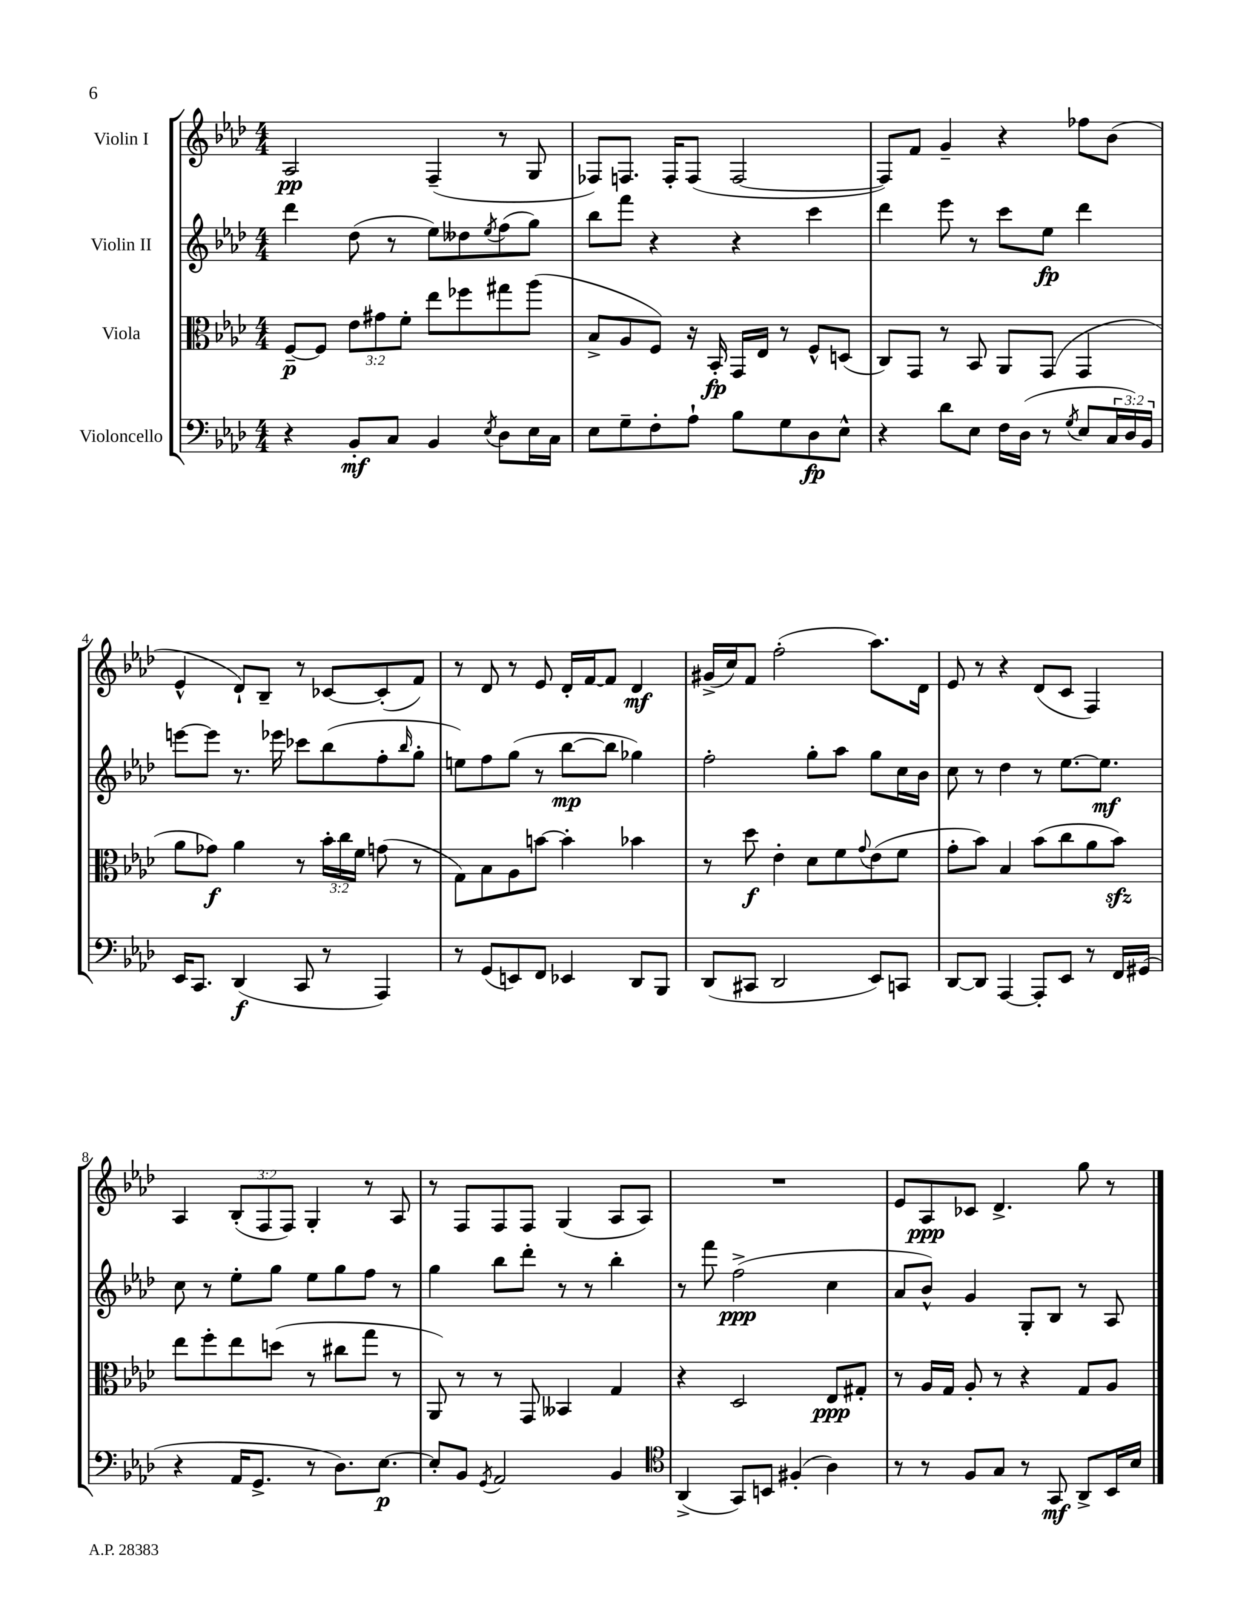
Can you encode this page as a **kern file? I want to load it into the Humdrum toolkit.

**kern	**kern	**kern	**kern
*staff4	*staff3	*staff2	*staff1
*clefF4	*clefC3	*clefG2	*clefG2
*k[b-e-a-d-]	*k[b-e-a-d-]	*k[b-e-a-d-]	*k[b-e-a-d-]
*M4/4	*M4/4	*M4/4	*M4/4
4r	[8F~	4ddd-	2A-
.	8F]	.	.
8BB-'	12e-	(8dd-	.
.	12g#	.	.
8C	.	8r	.
.	12f'	.	.
4BB-	8ee-	8ee-)	(4F~
.	8ff-	8dd--	.
8qE-	.	8qee-	.
8D-	8gg#	(8ff	8r
16E-	(8aa-	8gg)	8G
16C	.	.	.
=	=	=	=
8E-	8B-^	8bb-	8F-)
8G~	8A-	8fff	8.F
8F'	8F)	4r	.
.	.	.	16F'
8A-`	16r	.	(8F
.	16BB-'	.	.
8B-	16GG	4r	[2F
.	16E-	.	.
8G	8r	.	.
8D-	8F^^	4ccc	.
8E-^^	(8D	.	.
=	=	=	=
4r	8C)	4ddd-	8F])
.	8GG	.	8f
8d-	8r	8eee-	4g~
8E-	8BB-	8r	.
16F	8AA-	8ccc	4r
(16D-	.	.	.
8r	(8GG	8ee-	.
8qG	.	.	.
8E-	4GG	4ddd-	8ff-
24C	.	.	(8b-
24D-)	.	.	.
24BB-	.	.	.
=	=	=	=
16EE-	8a-	[8eee	4e-^^
8.CC	.	.	.
.	8g-)	8eee]	.
(4DD-	4a-	8.r	8d-`)
.	.	.	8B-~
.	.	16eee-	.
8CC	8r	8ccc-	8r
8r	24b-'	(8bb-	[8c-
.	24cc	.	.
.	24f	.	.
4AAA-)	(8g	8ff'	(8c-']
.	.	16qqbb-	.
.	8r	8gg'	8f)
=	=	=	=
8r	8G)	8ee)	8r
(8GG	8B-	8ff	8d-
8EE)	8A-	(8gg	8r
8FF	[8b	8r	8e-
4EE-	4b']	[8bb-	16d-'
.	.	.	[16f
.	.	8bb-]	8f]
8DD-	4b-	4gg-)	4d-
8BBB-	.	.	.
=	=	=	=
(8DD-	8r	2ff'	(16g#^
.	.	.	16cc)
8CC#	8dd-	.	8f
2DD-	4e-'	.	(2ff'
.	8d-	8gg'	.
.	8f	8aa-	.
.	8qqg	.	.
8EE-)	(8e-	8gg	8.aa-)
8CC	8f	16cc	.
.	.	16b-	16d-
=	=	=	=
[8DD-	8g'	8cc	8e-
8DD-]	8b-)	8r	8r
[4AAA-	4B-	4dd-	4r
8AAA-']	(8b-	8r	(8d-
8EE-	8cc	[8.ee-	8c
8r	8a-	.	4F)
.	.	8.ee-]	.
16FF	8b-)	.	.
(16GG#	.	.	.
=	=	=	=
4r	8ee-	8cc	4A-
.	8ff'	8r	.
16AA-	8ee-	8ee-'	(12B-'
8.GG^	.	.	.
.	.	.	12F
.	(8dd	8gg	.
.	.	.	12F)
8r	8r	8ee-	4G'
8.D-)	8cc#	8gg	.
.	8gg	8ff	8r
[8.E-	.	.	.
.	8r	8r	8A-
=	=	=	=
8E-']	8AA-)	4gg	8r
8BB-	8r	.	8F
8qGG	.	.	.
2AA-	8r	8bb-	8F
.	8GG	8ddd-'	8F
.	4BB--	8r	(4G
.	.	8r	.
4BB-	4G	4bb-'	8A-
.	.	.	8A-)
=	=	=	=
*clefC4	*	*	*
(4AA-^	4r	8r	1r
.	.	8fff	.
8GG)	2D-	(2ff^	.
8BB	.	.	.
(4F#'	.	.	.
4A-)	8E-	4cc	.
.	8G#'	.	.
=	=	=	=
8r	8r	8a-	8e-
8r	16A-	8b-^^)	8A-
.	16G	.	.
8F	8A-'	4g	8c-
8G	8r	.	4.d-^
8r	4r	8G'	.
8GG	.	8B-	.
8AA-^	8G	8r	8gg
16BB-	8A-	8A-	8r
16B-	.	.	.
==	==	==	==
*-	*-	*-	*-
